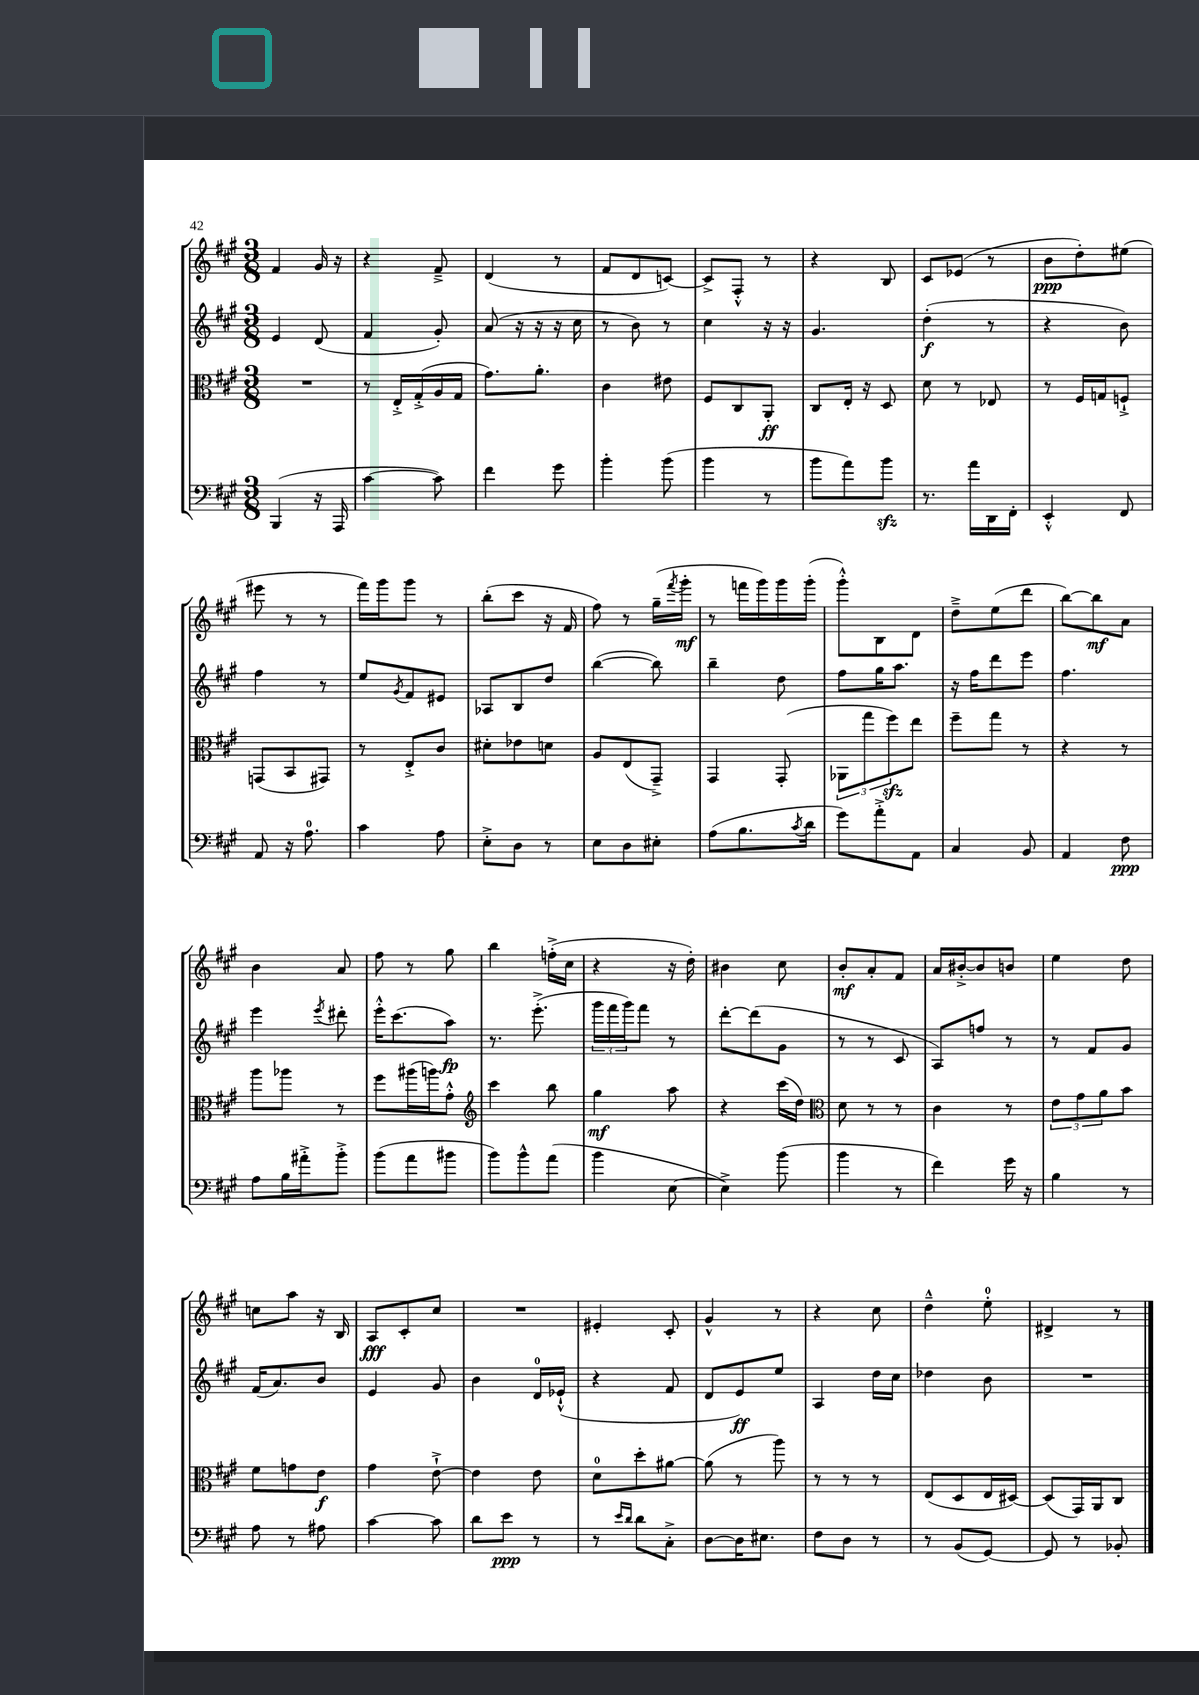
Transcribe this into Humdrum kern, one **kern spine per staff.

**kern	**kern	**kern	**kern
*staff4	*staff3	*staff2	*staff1
*clefF4	*clefC3	*clefG2	*clefG2
*k[f#c#g#]	*k[f#c#g#]	*k[f#c#g#]	*k[f#c#g#]
*M3/8	*M3/8	*M3/8	*M3/8
(4BBB/	4.r	4e/	4f#/
16r	.	(8d/	16g#/
16AAA/	.	.	16r
=	=	=	=
[4c#\	8r	4f#/	4r
.	16E'^/LL	.	.
.	(16G#'^/	.	.
8c#\])	16A/	8g#'/)	8f#~^/
.	16G#/JJ	.	.
=	=	=	=
4f#\	8.g#\L)	(8a/	(4d/
.	.	16r	.
.	8.a'\J	16r	.
8g#\	.	16r	8r
.	.	16cc#\	.
=	=	=	=
4b'\	4c#\	8r	8f#/L
.	.	8b\)	8d/
(8b\	8e#\	8r	[8c/J)
=	=	=	=
4b\	8F#/L	4cc#\	8c^/]L
.	8C#/	.	8F#'^^/J
8r	8AA'/J	16r	8r
.	.	16r	.
=	=	=	=
8b\L	8C#/L	4.g#/	4r
8a\)	16E'/Jk	.	.
.	16r	.	.
8b\J	8D/	.	8B/
=	=	=	=
8.r	8d\	(4dd'\	8c#/L
.	8r	.	(8e-/J
16a\LL	.	.	.
16DD\	8E-/	8r	8r
16FF#'\JJ	.	.	.
=	=	=	=
4EE'^^/	8r	4r	8b\L
.	16F#/LL	.	8dd'\)
.	16G/J	.	.
8FF#/	8F`^/J	8b\)	(8ee#\J
=	=	=	=
8AA/	(8GG/L	4ff#\	8eee#\
16r	8BB/	.	8r
8.A\	.	.	.
.	8GG#/J)	8r	8r
=	=	=	=
4c#\	8r	8ee/L	16fff#\LL)
.	.	.	16ggg#\J
.	.	8qg#/	.
.	8E'^/L	8f#/	8ggg#\J
8A\	8c#/J	8e#/J	8r
=	=	=	=
8E'^\L	8d#'\L	8A-/L	(8bb'\L
8D\J	8e-\	8B/	8ccc#\J
8r	8d\J	8dd/J	16r
.	.	.	16f#/
=	=	=	=
8E\L	8A/L	([4bb\	8ff#\)
8D\	(8E/	.	8r
8E#'\J	8GG#~^/J)	8bb\])	(16gg#~\LL
.	.	.	8qfff#/
.	.	.	16ggg#'\JJ
=	=	=	=
(8A\L	4GG#/	4bb~\	8r
8.B\	.	.	16fff\LL
.	.	.	16ggg#\)
.	(8GG#'/	8dd\	16ggg#\
8qc#/	.	.	.
16d\Jk	.	.	(16ggg#'\JJ
=	=	=	=
8g#\L)	12AA-\L	8ff#\L	8ggg#'^^\L)
.	12gg#\	.	.
8a'^\	.	16gg#\K	8B\
.	12ff#\)	.	.
.	.	8.aa\J	.
8AA\J	8ee\J	.	8d\J
=	=	=	=
4C#/	8ff#~\L	16r	8dd~^\L
.	.	16ff#\LK	.
.	8gg#\J	8ddd\	(8ee\
8BB/	8r	8eee\J	8ddd\J
=	=	=	=
4AA/	4r	4.ff#\	[8bb\L)
.	.	.	8bb\]
8F#\	8r	.	8a\J
=	=	=	=
8A\L	8aa\L	4eee\	4b\
16B\L	8aa-\J	.	.
16a#'^\J	.	.	.
.	.	8qeee/	.
8b'^\J	8r	8ddd#'\	8a/
=	=	=	=
(8b\L	8ff#\L	16eee'^^\LK	8ff#\
.	.	(8.ccc#\	.
8a\	(16aa#\L	.	8r
.	16aa\J)	.	.
8b#\J	8g#'^^\J	8aa\J)	8gg#\
=	=	=	=
*	*clefG2	*	*
8b\L)	4ccc#\	8.r	4bb\
8b^^\	.	.	.
.	.	(8.eee'^\	.
(8a\J	8bb\	.	(16ff'^\LL
.	.	.	16cc#\JJ
=	=	=	=
4b\	4gg#\	24ggg#\LL	4r
.	.	24fff#\	.
.	.	24ggg#\J)	.
.	.	8fff#\J	.
[8E\	8aa\	8r	16r
.	.	.	16dd'\)
=	=	=	=
4E^\])	4r	[8ddd'\L	4b#\
.	.	(8ddd\]	.
(8b\	(16ccc#\LL	8g#\J	8cc#\
.	16dd\JJ)	.	.
=	=	=	=
*	*clefC3	*	*
4b\	8d\	8r	8b'/L
.	8r	8r	8a'/
8r	8r	8c#/	8f#/J
=	=	=	=
4f#\)	4c#\	8A/L)	16a/LL
.	.	.	[16b#'^/J
.	.	8ff/J	8b#/]
16g#\	8r	8r	8b/J
16r	.	.	.
=	=	=	=
4B\	12e\L	8r	4ee\
.	12g#\	.	.
.	.	8f#/L	.
.	12a\	.	.
8r	8b\J	8g#/J	8dd\
=	=	=	=
8A\	8f#\L	(16f#/LK	8cc\L
.	.	8.a/)	.
8r	8g\	.	8aa\J
8A#\	8e\J	8b/J	16r
.	.	.	16B/
=	=	=	=
[4c#\	4g#\	4e/	8A/L
.	.	.	8c#'/
8c#\]	[8e`^\	8g#/	8cc#/J
=	=	=	=
8d\L	4e\]	4b\	4.r
8e\J	.	.	.
8r	8e\	16d/LL	.
.	.	(16e-`^^/JJ	.
=	=	=	=
8r	8d\L	4r	4e#'/
16qqe/LL	.	.	.
16qqd/JJ	.	.	.
8d\L	8dd'\	.	.
8C#'^\J	[8a#\J	8f#/	8c#'/
=	=	=	=
[8D\L	(8a#\]	8d/L	4g#^^/
16D\]K	8r	8e/)	.
8.E#\J	.	.	.
.	8aa\)	8ee/J	8r
=	=	=	=
8F#\L	8r	4A/	4r
8D\J	8r	.	.
8r	8r	16dd\LL	8cc#\
.	.	16cc#\JJ	.
=	=	=	=
8r	(8E/L	4dd-\	4dd~^^\
(8BB/L	8D/	.	.
[8GG#/J)	16E/L	8b\	8ee'\
.	[16D#/JJ)	.	.
=	=	=	=
8GG#/]	(8D#/]L	4.r	4d#^/
8r	16GG#/L)	.	.
.	16AA/J	.	.
8BB-'/	8C#/J	.	8r
==	==	==	==
*-	*-	*-	*-
